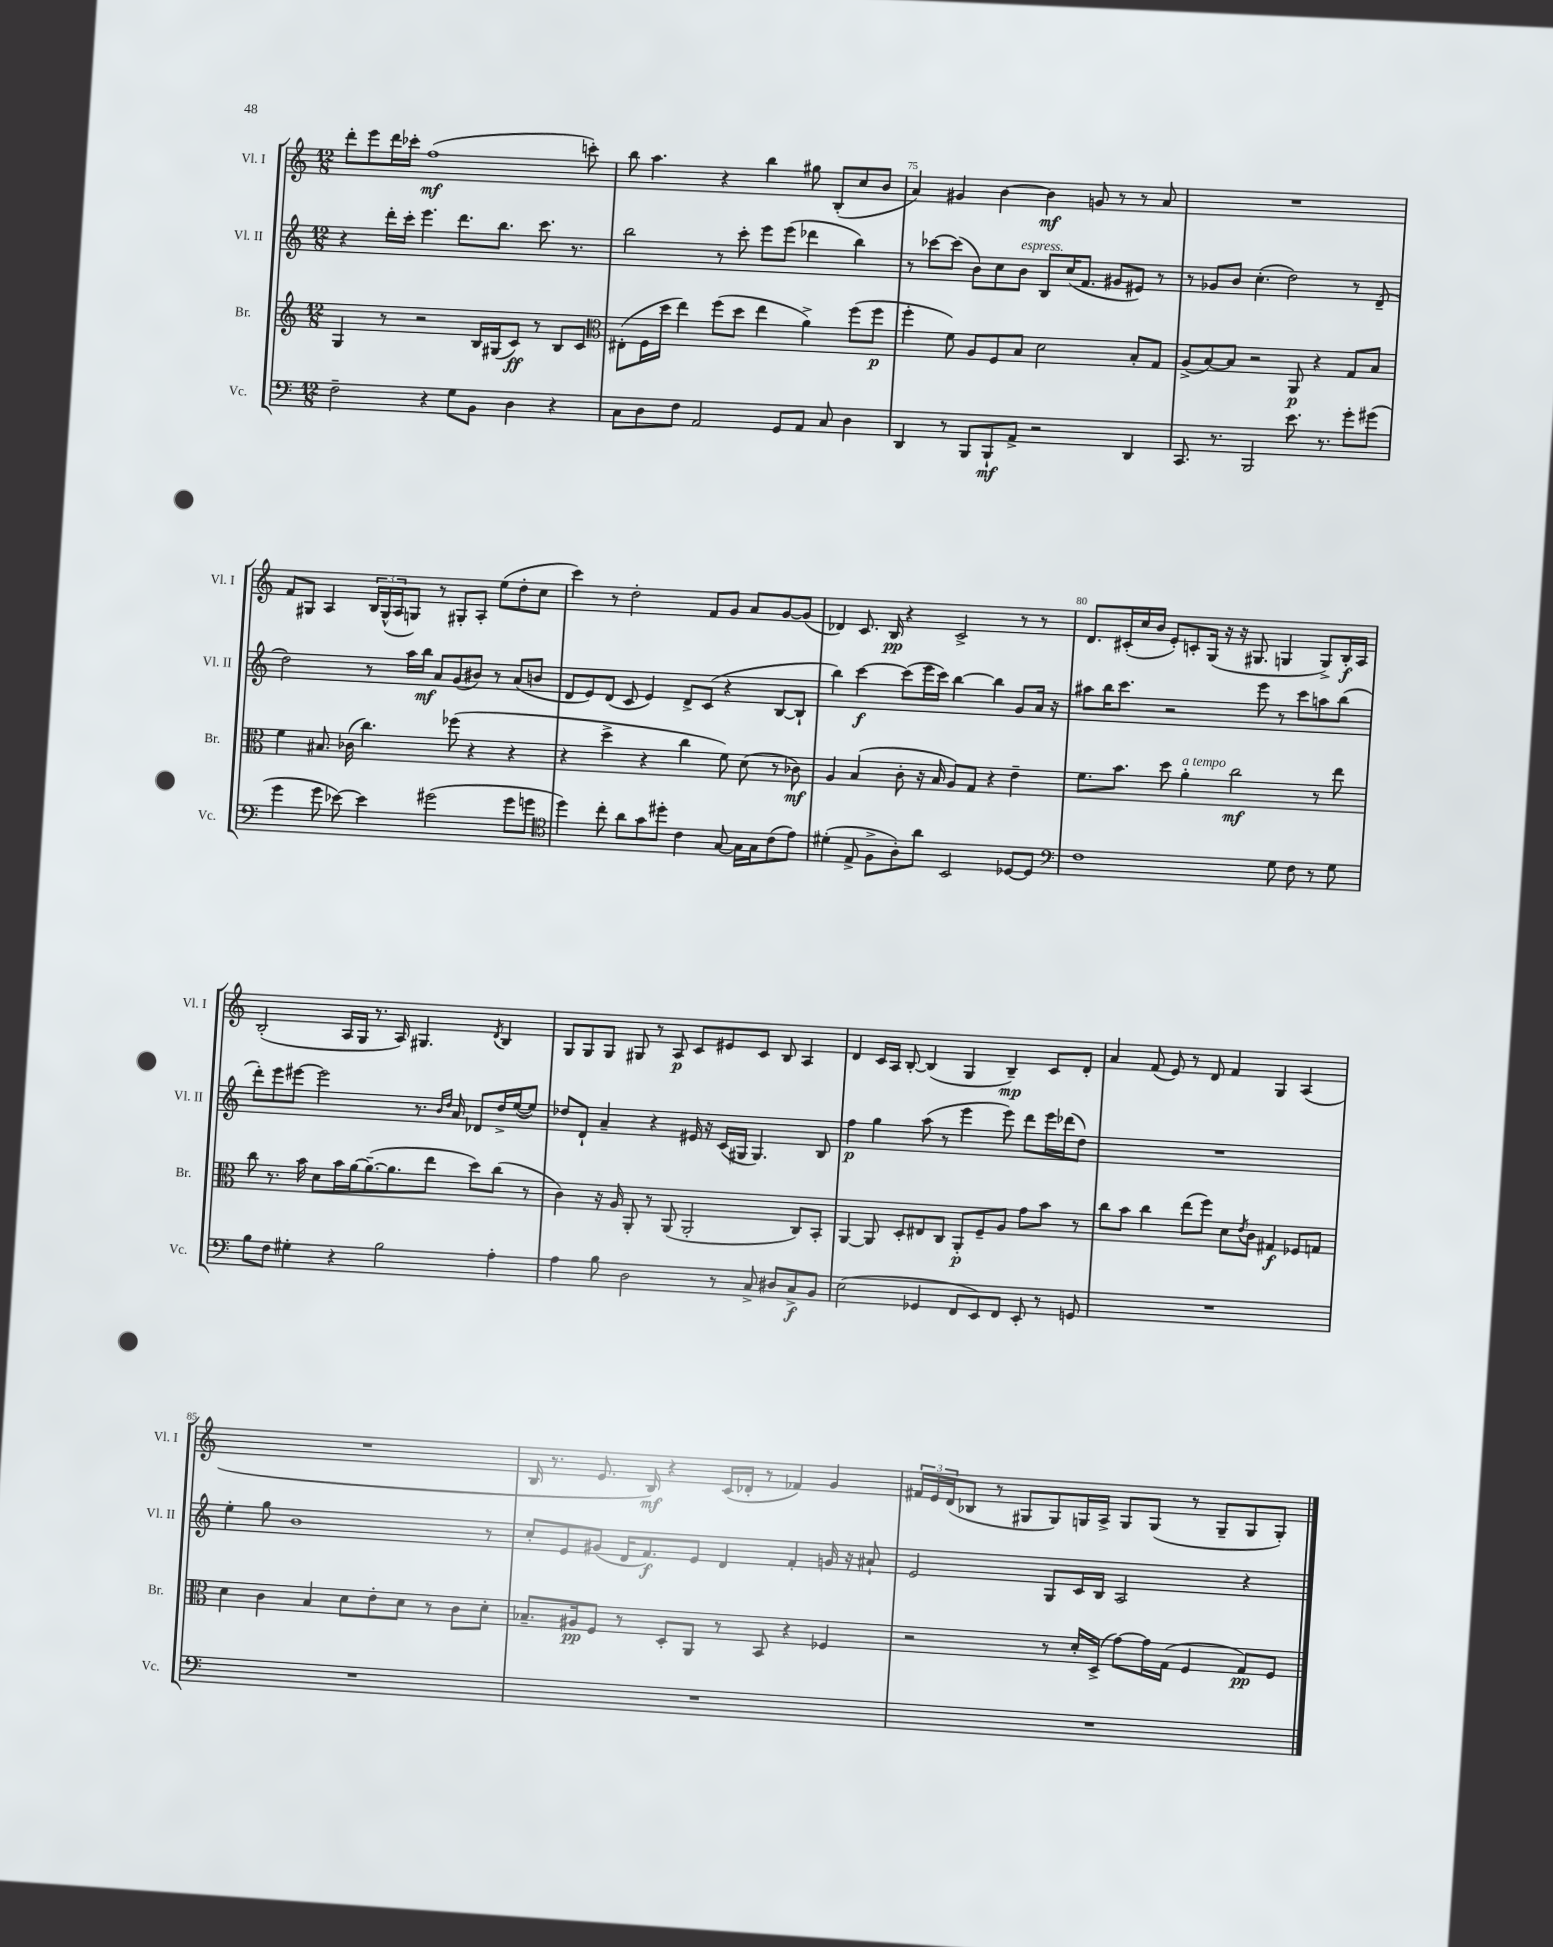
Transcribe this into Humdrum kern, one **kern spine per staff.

**kern	**kern	**kern	**kern
*staff4	*staff3	*staff2	*staff1
*clefF4	*clefG2	*clefG2	*clefG2
*k[]	*k[]	*k[]	*k[]
*M12/8	*M12/8	*M12/8	*M12/8
2F~	4G	4r	8ddd'
.	.	.	8eee
.	8r	16ddd'	16ddd
.	.	16ccc'	16ccc-'
.	2r	4.eee	(1ff
4r	.	.	.
8G	.	8.ddd	.
8BB	16B	.	.
.	(16G#	8.bb	.
4D	8c)	.	.
.	8r	8.ccc	.
4r	8B	.	.
.	.	8.r	.
.	8c	.	8ccc')
=	=	=	=
*	*clefC3	*	*
8C	(8E#'	2bb	8bb
8D	16F	.	4.aa
.	16dd	.	.
8F	4ee)	.	.
2AA	.	.	.
.	(8ff	8r	4r
.	8dd	8ccc'	.
.	4ee	8eee	4bb
8GG	.	(8eee	.
8AA	4a^)	4ddd-	8gg#
8C	.	.	(8B'
4D	(8ff	4bb)	8cc
.	8ff	.	8b
=	=	=	=
4DD	4ff'	8r	4a)
.	.	[8ccc-	.
8r	8f)	(8ccc-]	4g#
8BBB	8A	8b)	.
8BBB`	8F	8cc	[4b
8AA^	8B	8b	.
2r	2d	8B	4b]
.	.	(16cc	.
.	.	8.f	.
.	.	.	8g
.	.	8g#	8r
4DD	8B'	8e#)	8r
.	8G	8r	8a
=	=	=	=
8.CC	(8A^	8r	1.r
.	[8B)	8g-	.
8.r	.	.	.
.	8B]	8b	.
2BBB	2r	(4.cc'	.
.	.	2dd)	.
8.e	8AA	.	.
.	4r	.	.
8.r	.	.	.
8g'	8G	8r	.
(8g#	8B	(8d~	.
=	=	=	=
4g	4f	2dd)	8f
.	.	.	8G#
8g	8.B#	.	4A
[8e-)	.	.	.
.	(16c-	.	.
4e-]	4.cc)	8r	24B
.	.	.	(24G#^^
.	.	.	24A
.	.	16aa	8G)
.	.	16bb	.
(2g#	.	8a	8r
.	(8ff-	(8g	8G#'
.	4r	8b#)	8A'
.	.	8r	(8ee
8g#	4r	(8a	8dd'
8g	.	8b	8cc
=	=	=	=
*clefC4	*	*	*
4dd)	4r	8d	4ccc)
.	.	8e)	.
8cc'	4dd^	(8d	8r
8a	.	8c	2dd'
8g	4r	4e)	.
8dd#'	.	.	.
4c	4cc	8d^	.
.	.	(8c	8f
[8G	8f)	4r	8g
16G]	(8d	.	8a
16G	.	.	.
(8c	8r	[8B	[8g
8e)	8c-)	8B`]	(8g]
=	=	=	=
(4d#'	4A	4bb)	4d-)
8E^	(4B	[4ccc	8.c
8F^	.	.	.
.	.	.	16B
8A')	8c'	(8ccc]	4r
8a	16r	16eee	.
.	16B	16ccc)	.
2BB	8A)	[4bb	2c^
.	8G	.	.
.	4r	4bb]	.
[8D-	4e~	8g	8r
8D-]	.	16a	8r
.	.	16r	.
=	=	=	=
*clefF4	*	*	*
1F	8.f	8aa#	8.d
.	.	16bb	.
.	8.b	8.ccc	(16c#'
.	.	.	16cc
.	.	.	16b
.	8dd	2r	8e')
.	4a'	.	8c'
.	.	.	(16G
.	.	.	16r
.	2cc	.	16r
.	.	.	8.G#
.	.	8eee	.
8G	.	8r	4G
8F	.	8ccc	.
8r	8r	8aa	8G^)
8G	8ee	(8bb	16B'
.	.	.	16A
=	=	=	=
8B	8cc	8ddd')	(2B'
8F	8.r	8eee	.
4G#'	.	[8eee#	.
.	16b	.	.
.	8d	2eee#]	.
4r	16b	.	16A
.	[16a	.	16G
.	(8.a~_	.	8.r
2B	.	.	.
.	8.a]	.	16A)
.	.	8.r	4.G#
.	8ee	.	.
.	.	16qqb	.
.	.	16qqdd	.
.	.	16a	.
.	8dd)	8d-	.
.	.	.	8qd
4A'	(8cc	16dd^	4B
.	.	([16ee	.
.	8r	8ee])	.
=	=	=	=
4A	4c)	8dd-	8G
.	.	8d`	8G
8B	16r	4a~	8G
.	16A	.	.
2D	8AA'	.	8G#
.	8r	4r	8r
.	(8AA	.	8A
.	2AA'	16e#	8c
.	.	16r	.
8r	.	(16c	8e#
.	.	16G#	.
8C^	.	4.G#)	8c
8D#	.	.	8B
8C^	8C)	.	4A
8BB	8BB'	8B	.
=	=	=	=
(2E	[4AA	4ff	4d
.	8AA]	4gg	16c
.	.	.	16A
.	8D'	.	[8B'
4GG-	8E#	(8aa	(4B]
.	8C	8r	.
8FF	8AA'	4eee	4G
8EE)	8F~	.	.
8FF	8A	8eee)	4B~)
8EE'	8g	8ddd	.
8r	8b	16eee	8c
.	.	(16ddd-	.
8GG	8r	8dd)	8d'
=	=	=	=
1.r	8cc	1.r	4a
.	8b	.	.
.	4cc	.	(8f
.	.	.	8e)
.	(8ee	.	8r
.	8ff)	.	8d
.	8d	.	4f
.	8qe	.	.
.	8c	.	.
.	4G#	.	4G
.	8F-	.	(4A
.	8G	.	.
=	=	=	=
1.r	4d	4ee'	1.r
.	4c	8gg	.
.	.	1b	.
.	4B	.	.
.	8d	.	.
.	8e'	.	.
.	8d	.	.
.	8r	.	.
.	8c	.	.
.	8d'	8r	.
=	=	=	=
1.r	8.B-~	8cc'	16B
.	.	.	8.r
.	.	8e	.
.	16A#	.	.
.	8F	(8g#	8.e
.	8r	16d	.
.	.	8.f)	16B)
.	8D'	.	4r
.	8AA	8e	.
.	8r	4d	(16c
.	.	.	16d-'
.	8BB	.	8r
.	4r	4f'	4f-)
.	4F-	16g	4g
.	.	16r	.
.	.	8a#`	.
=	=	=	=
1.r	2r	2e	24f#
.	.	.	24e
.	.	.	(24d
.	.	.	8B-
.	.	.	8r
.	.	.	8G#
.	8r	8G	8G#)
.	16d'	16c	16G
.	(16D^	16B	16A^
.	[8g)	2A	8G
.	16g]	.	(8G
.	(16G	.	.
.	4F	.	8r
.	.	.	8G~
.	8G)	4r	8G
.	8F	.	8G')
==	==	==	==
*-	*-	*-	*-
